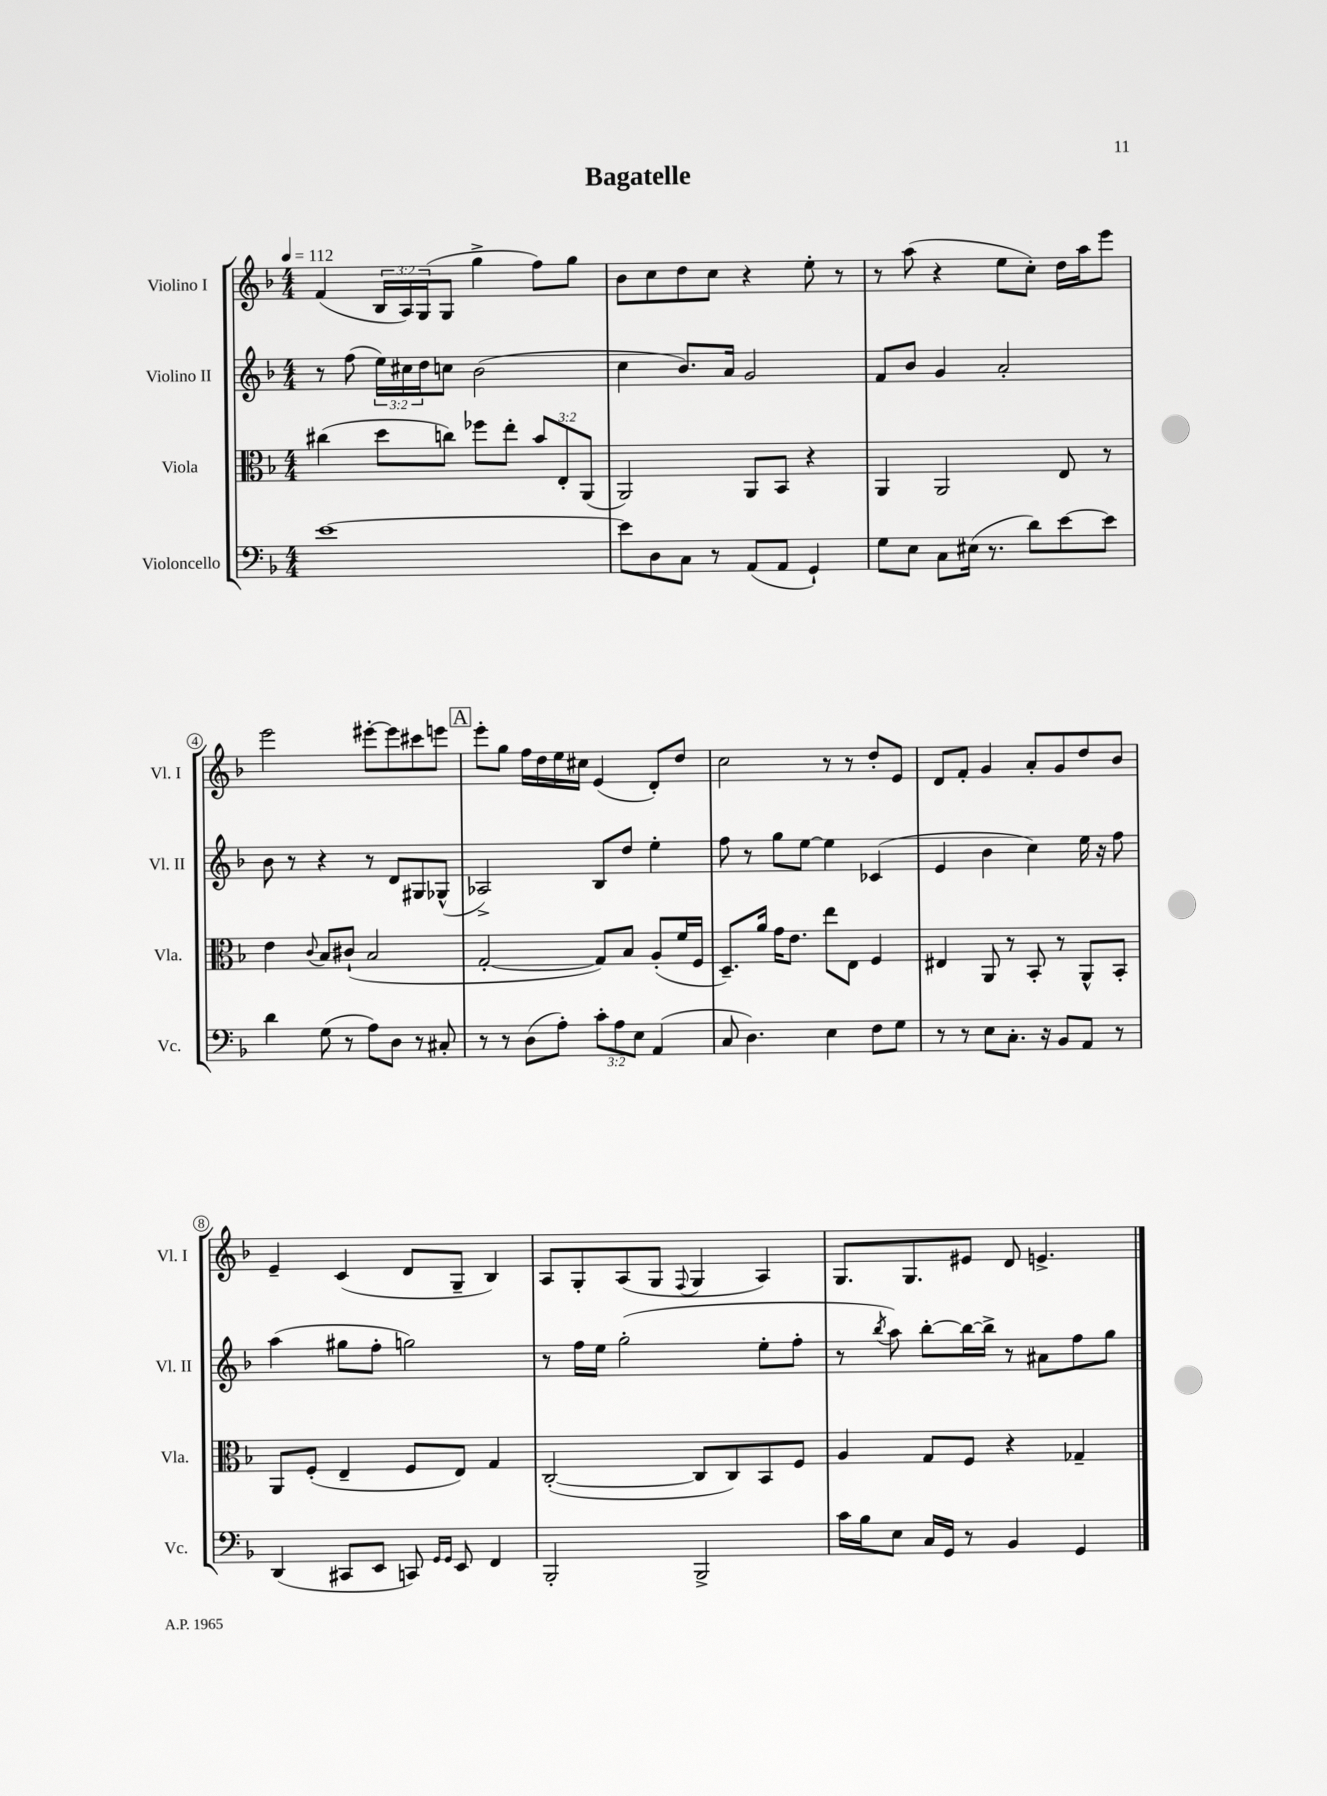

**kern	**kern	**kern	**kern
*staff4	*staff3	*staff2	*staff1
*clefF4	*clefC3	*clefG2	*clefG2
*k[b-]	*k[b-]	*k[b-]	*k[b-]
*M4/4	*M4/4	*M4/4	*M4/4
*MM112	*MM112	*MM112	*MM112
[1e	(4cc#	8r	(4f
.	.	(8ff	.
.	8dd	24ee)	24B-
.	.	24cc#	24A)
.	.	24dd	(24G
.	8cc)	8cc	8G
.	8ff-	(2b-	4gg^
.	8ee'	.	.
.	12b-	.	8ff)
.	12E'	.	.
.	.	.	8gg
.	(12AA	.	.
=	=	=	=
8e]	2AA)	4cc	8b-
8D	.	.	8cc
8C	.	8.b-)	8dd
8r	.	.	8cc
.	.	16a	.
(8AA	8AA	2g	4r
8AA	8BB-	.	.
4GG`)	4r	.	8ee'
.	.	.	8r
=	=	=	=
8G	4AA	8f	8r
8E	.	8b-	(8aa
8C	2AA	4g	4r
(16E#	.	.	.
8.r	.	.	.
.	.	2a'	8ee
8d)	.	.	8cc')
[8e	8E	.	16dd
.	.	.	16aa
8e]	8r	.	8eee
=	=	=	=
4d	4e	8b-	2eee
.	.	8r	.
.	8qqc	.	.
(8G	8B-	4r	.
8r	(8c#`	.	.
8A)	2B-	8r	[8eee#'
8D	.	8d	8eee#]
8r	.	8G#	8ccc#
8C#'	.	(8G-^^	8eee
=	=	=	=
8r	[2G'	2A-^)	8eee'
8r	.	.	8gg
(8D	.	.	16ff
.	.	.	16dd
8A')	.	.	16ee
.	.	.	16cc#
12c'	8G])	8B-	(4e
12A	.	.	.
.	8B-	8dd	.
12E	.	.	.
(4AA	(8A'	4ee'	8d')
.	16f	.	8dd
.	16F	.	.
=	=	=	=
8C	8.D~)	8ff	2cc
4.D)	.	8r	.
.	16a	.	.
.	16g	8gg	.
.	8.e	.	.
.	.	[8ee	.
4E	8ee	4ee]	8r
.	8E	.	8r
8F	4F	(4c-	8dd'
8G	.	.	8e
=	=	=	=
8r	4E#	4e	8d
8r	.	.	8f'
8E	8AA	4b-	4g
8.C'	8r	.	.
.	8BB-'	4cc)	8a'
16r	.	.	.
8BB-	8r	.	8g
8AA	8AA^^	16ee	8dd
.	.	16r	.
8r	8BB-'	8ff	8b-
=	=	=	=
(4DD	8AA	(4aa	4e~
.	(8F'	.	.
8CC#	4E~	8gg#	(4c
8EE	.	8ff'	.
8CC)	8F	2gg)	8d
16qqGG	.	.	.
16qqGG	.	.	.
8EE	8E)	.	8G~
4FF	4G	.	4B-)
=	=	=	=
2BBB-'	([2C'	8r	8A
.	.	16ff	8G'
.	.	16ee	.
.	.	(2gg'	(8A
.	.	.	8G
.	.	.	8qqF
2BBB-^	8C]	.	4G
.	8C)	.	.
.	8BB-	8ee'	4A)
.	8F	8ff'	.
=	=	=	=
16c	4A	8r	8.G
16B-	.	.	.
.	.	8qbb-	.
8E	.	8aa)	.
.	.	.	8.G
16C	8G	[8bb-'	.
16GG	.	.	.
8r	8F	16bb-_	8e#
.	.	16bb-^]	.
4BB-	4r	8r	8d
.	.	8a#	4.e^
4GG	4G-~	8ff	.
.	.	8gg	.
==	==	==	==
*-	*-	*-	*-
